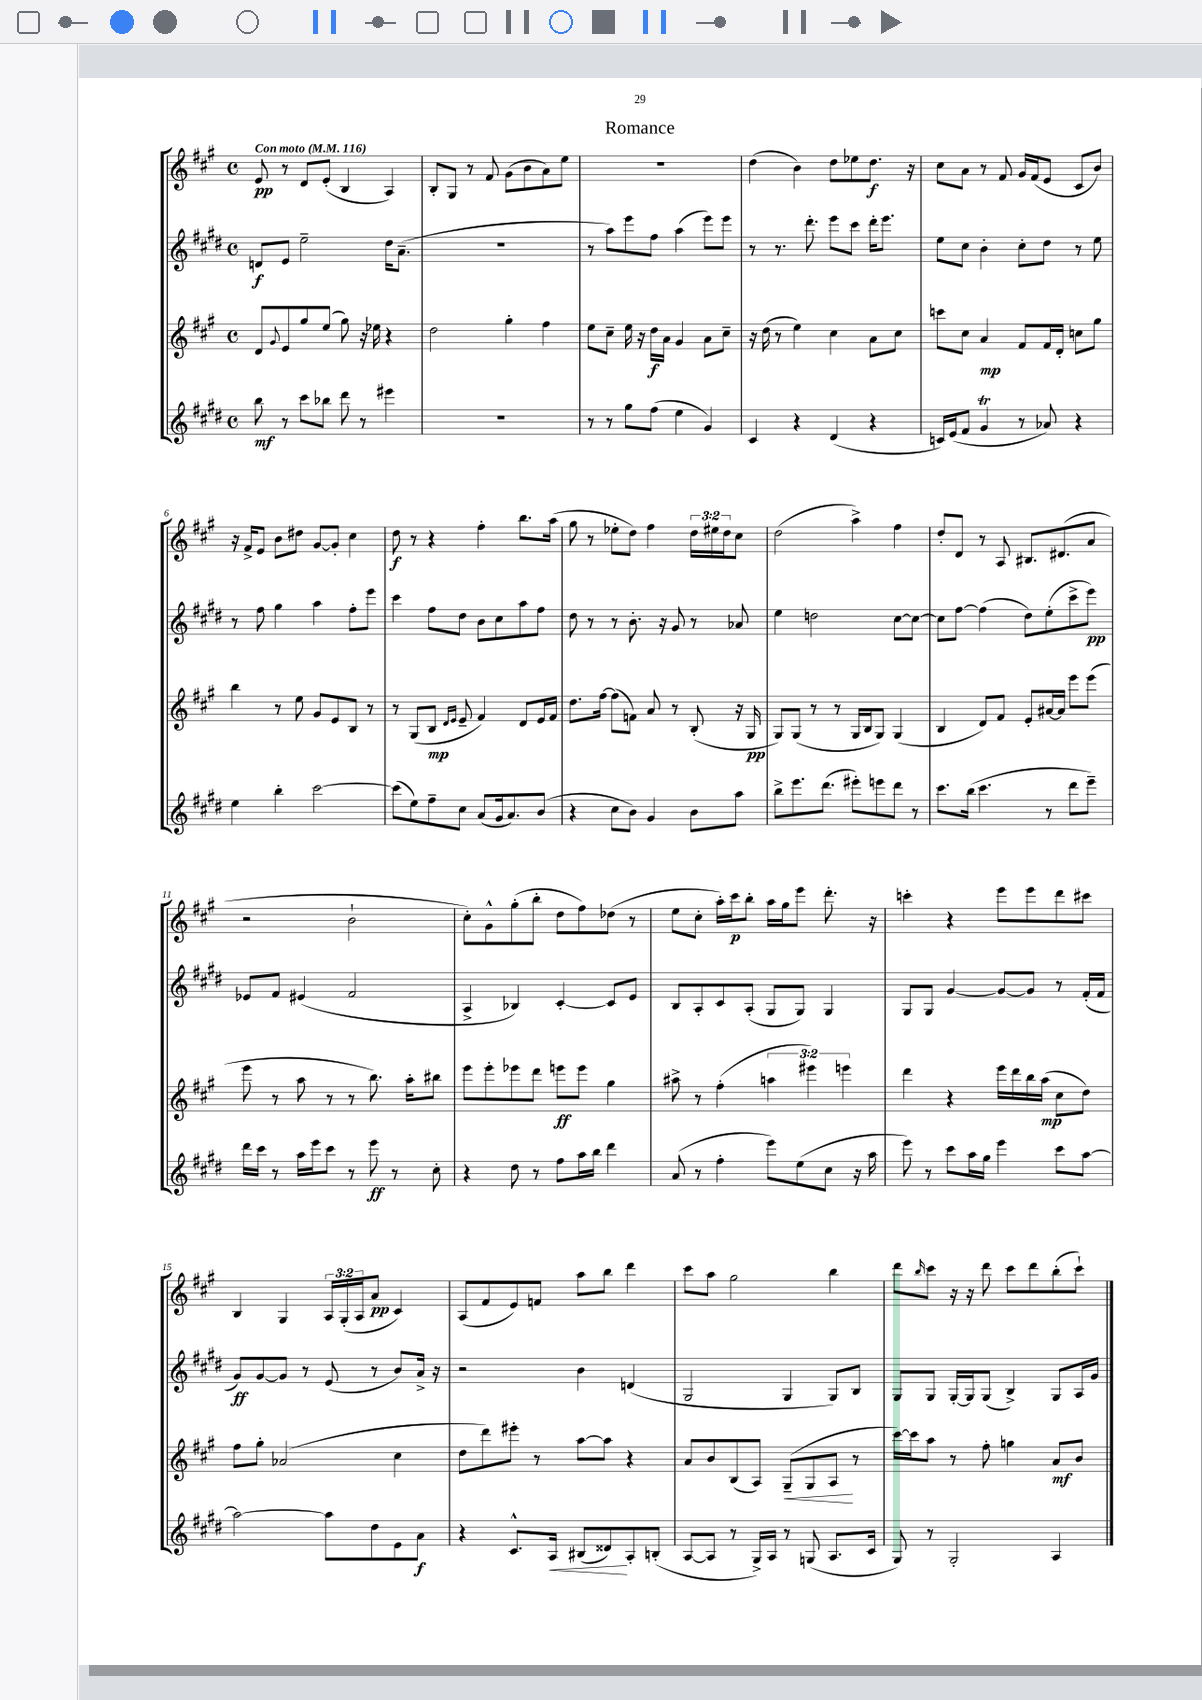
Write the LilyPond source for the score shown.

\header { title = "Romance" }
<<
\new StaffGroup <<
\new Staff = "s0" {
    \clef treble \key a \major \defaultTimeSignature \time 4/4 \override Staff.TupletNumber.text = #tuplet-number::calc-fraction-text \tempo "Con moto" 4 = 116
    e'8\pp r8 d'8 e'8-.( b4 a4) |
    b8-. gis8 r8 fis'8 gis'8( b'8 a'8) e''8 |
    R1 |
    d''4( b'4) d''8 ees''8 d''8.\f r16 |
    cis''8 a'8 r8 fis'8 gis'16 fis'16( e'8 cis'8 b'8) |
    r16 fis'16-> e'8 b'8 dis''8 gis'8~ gis'8-. cis''4 |
    d''8\f r8 r4 fis''4-. b''8. a''16( |
    gis''8 r8 ees''8-. d''8) fis''4 \tuplet 3/2 { d''16 eis''16 d''16 } cis''8 |
    d''2( a''4->) fis''4 |
    d''8-. d'8 r8 a8 bis8. dis'8.( a'8 |
    r2 b'2-! |
    cis''8-.) gis'8-^ gis''8-.( b''8-. d''8 fis''8) des''8( r8 |
    e''8 cis''8-. a''16-.) cis'''16\p b''8-. a''16 gis''16 e'''8 d'''8.-. r16 |
    c'''4-. r4 e'''8 e'''8 d'''8 cis'''8 |
    b4 gis4 \tuplet 3/2 { a16 gis16-.( a16 } a'8\pp cis'4) |
    a8( fis'8 e'8) f'8 a''8 b''8 d'''4 |
    cis'''8 a''8 gis''2 b''4 |
    d'''8 \grace { b''16 } cis'''8 r16 r16 d'''8 cis'''8 d'''8 b''8-.( cis'''8-!) \bar "|." |
}
\new Staff = "s1" {
    \clef treble \key e \major \defaultTimeSignature \time 4/4
    d'8\f e'8 e''2-- dis''16 a'8.--( |
    r1 |
    r8 a''8) e'''8 fis''8 a''4( e'''8) e'''8 |
    r8 r8. dis'''8.-. e'''8 cis'''8 dis'''16-. e'''8. |
    e''8 cis''8 b'4-. cis''8-. dis''8 r8 e''8 |
    r8 fis''8 gis''4 a''4 fis''8-. e'''8 |
    cis'''4 fis''8 dis''8 b'8 cis''8 a''8 fis''8 |
    dis''8 r8 r8 b'8.-. r16 gis'8 r8 aes'8 |
    e''4 d''2 cis''8~ cis''8~ |
    cis''8 fis''8~ fis''4( dis''8) e''8-.( cis'''8-> e'''8\pp) |
    ees'8 fis'8 eis'4( fis'2 |
    a4-> bes4) cis'4~-. cis'8 e'8 |
    b8 a8-. cis'8 a8-.( gis8 gis8) gis4 |
    gis8 gis8 gis'4~ gis'8~ gis'8 r8 fis'16-.( fis'16 |
    gis'8\ff) gis'8~ gis'8 r8 e'8( r8 b'8) a'16-> r16 |
    r2 b'4 d'4( |
    gis2 gis4 gis8) b8 |
    gis8 gis8 gis16~-. gis16 gis8( b4->) gis8 a16 gis'16 \bar "|." |
}
\new Staff = "s2" {
    \clef treble \key a \major \defaultTimeSignature \time 4/4 \override Staff.TupletNumber.text = #tuplet-number::calc-fraction-text
    d'8 \appoggiatura { gis'8 } e'8 gis''8 e''8( gis''8) r16 ees''16 r4 |
    d''2 gis''4-. fis''4 |
    e''8 cis''8-- e''16 r16 d''16\f a'16 gis'4 a'8 cis''8-- |
    r16 d''16( r8 e''4) cis''4 a'8 cis''8 |
    c'''8 cis''8 a'4\mp fis'8 fis'16 d'16-. c''8 gis''8 |
    b''4 r8 e''8 gis'8 e'8 b8 r8 |
    r8 gis8( b8\mp \grace { d'16 e'16 } e'8-- fis'4) d'8 e'16 fis'16 |
    d''8. fis''16~ fis''8( f'8) a'8 r8 b8-.( r16 gis16\pp |
    gis8) gis8( r8 r8 gis16 b16 gis8) gis4( |
    b4 d'8) fis'8 e'8-. ais'16~ ais'16 e'''8 e'''8( |
    e'''8 r8 a''8 r8 r8 b''8.) a''16-. bis''8 |
    e'''8 e'''8-. ees'''8 d'''8 e'''8\ff e'''8 gis''4 |
    ais''8-> r8 fis''4-.( \tuplet 3/2 { a''4 eis'''4) e'''4 } |
    d'''4 r4 e'''16 d'''16 b''16 a''16\mp( cis''8 d''8) |
    fis''8 gis''8-. aes'2( cis''4 |
    d''8 d'''8) eis'''8-. r8 a''8~ a''8 r4 |
    a'8 b'8 b8( a8) gis8--\<( gis8 a8\! r8 |
    cis'''16~) cis'''16 a''8 r8 fis''8-. g''4 a'8\mf b'8 \bar "|." |
}
\new Staff = "s3" {
    \clef treble \key e \major \defaultTimeSignature \time 4/4
    b''8\mf r8 cis'''8 bes''8 dis'''8 r8 eis'''4 |
    R1 |
    r8 r8 gis''8 fis''8( e''4 gis'4) |
    cis'4 r4 dis'4( r4 |
    c'16) e'16( fis'8 gis'4\trill r8 aes'8) r4 |
    e''4 b''4-. cis'''2~ |
    cis'''8( e''8) fis''8-- cis''8 a'8( gis'16 a'8.) b'8( |
    r4 cis''8 b'8) gis'4 b'8 a''8 |
    b''8-> e'''8. dis'''8.( eis'''8-.) e'''8 dis'''8 r8 |
    cis'''8. b''16( cis'''4. r8 dis'''8 e'''8--) |
    dis'''16 cis'''16 r8 a''16 e'''16 cis'''8 r8 e'''8\ff r8 cis''8-. |
    r4 dis''8 r8 fis''8 a''16 b''16 dis'''4 |
    a'8( r8 fis''4-. e'''8) e''8( cis''8 r16 a''16 |
    e'''8) r8 cis'''8 a''16 gis''16 e'''4 cis'''8 a''8~ |
    a''2~ a''8 dis''8 e'8 a'8\f |
    r4 cis'8.-^ a16\< bis8( disis'8\!) a8-. b8-.( |
    a8~ a8 r8 gis16->) a16 r8 g8( a8. cis'16 |
    gis8) r8 gis2-. a4 \bar "|." |
}
>>
>>
